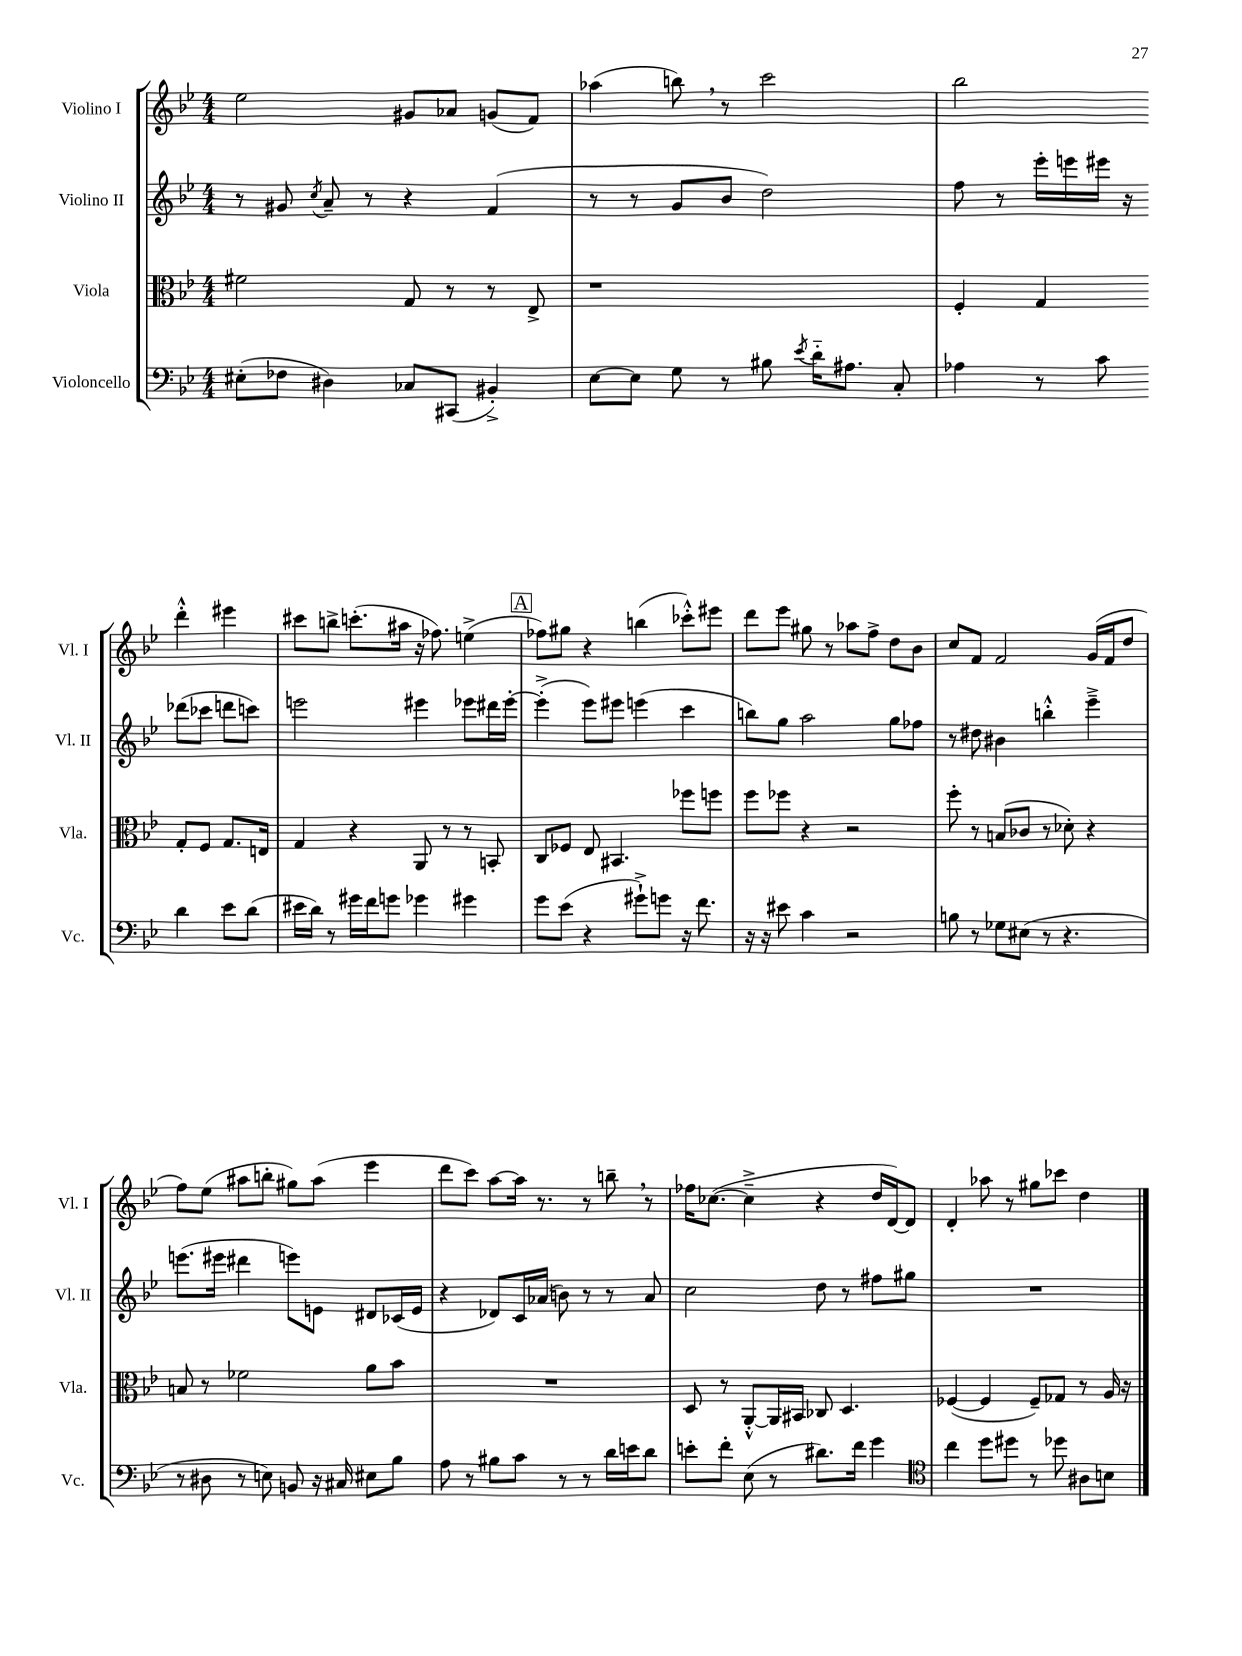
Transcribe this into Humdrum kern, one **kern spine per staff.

**kern	**kern	**kern	**kern
*staff4	*staff3	*staff2	*staff1
*clefF4	*clefC3	*clefG2	*clefG2
*k[b-e-]	*k[b-e-]	*k[b-e-]	*k[b-e-]
*M4/4	*M4/4	*M4/4	*M4/4
(8E#'	2f#	8r	2ee-
8F-	.	8g#	.
.	.	8qcc	.
4D#)	.	8a~	.
.	.	8r	.
8C-	8G	4r	8g#
(8CC#	8r	.	8a-
4BB#'^)	8r	(4f	(8g
.	8E-^	.	8f)
=	=	=	=
[8E-	1r	8r	(4aa-
8E-]	.	8r	.
8G	.	8g	8bb)
8r	.	8b-	8r
8B#	.	2dd)	2ccc
8qe-	.	.	.
16d'~	.	.	.
8.A#	.	.	.
8C'	.	.	.
=	=	=	=
4A-	4F'	8ff	2bb-
.	.	8r	.
8r	4G	16eee-'	.
.	.	16eee	.
8c	.	16eee#	.
.	.	16r	.
4d	8G'	(8ddd-	4ddd'^^
.	8F	8ccc-	.
8e-	8.G	8ddd	4eee#
(8d	.	8ccc)	.
.	16E	.	.
=	=	=	=
16e#	4G	2eee	8ccc#
16d)	.	.	.
8r	.	.	8bb^
16g#	4r	.	(8.ccc'
16f	.	.	.
8g	.	.	.
.	.	.	16aa#
4g-	8AA	4eee#	16r
.	.	.	8.ff-)
.	8r	.	.
4g#	8r	8eee-	(4ee^
.	8BB'	16ddd#	.
.	.	[16eee-'	.
=	=	=	=
8g	8C	(4eee-'^]	8ff-)
(8e-	8F-	.	8gg#
4r	8E-	8eee-)	4r
.	4.BB#	8eee#	.
8g#`^)	.	(4eee	(4bb
8g	.	.	.
16r	8ff-	4ccc	8ccc-'^^)
8.f	.	.	.
.	8ff	.	8eee#
=	=	=	=
16r	8ff	8bb)	8ddd
16r	.	.	.
8e#	8ff-	8gg	8eee-
4c	4r	2aa	8gg#
.	.	.	8r
2r	2r	.	8aa-
.	.	.	8ff^
.	.	8gg	8dd
.	.	8ff-	8b-
=	=	=	=
8B	8ff'	8r	8cc
8r	8r	8dd#	8f
8G-	(8B	4b#	2f
(8E#	8c-	.	.
8r	8r	4bb'^^	.
4.r	8d-')	.	.
.	4r	4eee-~^	(16g
.	.	.	16f
.	.	.	8dd
=	=	=	=
8r	8B	(8.eee	8ff)
8D#	8r	.	(8ee-
.	.	16eee#	.
8r	2f-	4ddd#	8aa#
8E)	.	.	8bb'
8BB	.	8eee)	8gg#)
16r	.	8e	(8aa#
16C#	.	.	.
8E#	8a	8d#	4eee-
8B-	8b-	(16c-	.
.	.	16e	.
=	=	=	=
8A	1r	4r	8ddd
8r	.	.	8ccc)
8B#	.	8d-)	[8aa
8c	.	16c	16aa]
.	.	(16a-	8.r
8r	.	8b)	.
8r	.	8r	8r
16d	.	8r	8bb~
16e	.	.	.
8d	.	8a-	8r
=	=	=	=
8e'	8D	2cc	16ff-
.	.	.	([8.cc-
8f'	8r	.	.
(8E-	[8AA'^^	.	4cc-~^]
8r	16AA]	.	.
.	16BB#	.	.
8.d#)	8C-	8dd	4r
.	4.D	8r	.
16f	.	.	.
4g	.	8ff#	16dd
.	.	.	[16d)
.	.	8gg#	8d]
=	=	=	=
*clefC4	*	*	*
4cc	([4F-	1r	4d'
8dd	4F-]	.	8aa-
8dd#	.	.	8r
8r	8F-~)	.	8gg#
8dd-	8G-	.	8ccc-
8A#	8r	.	4dd
8B	16A	.	.
.	16r	.	.
==	==	==	==
*-	*-	*-	*-
